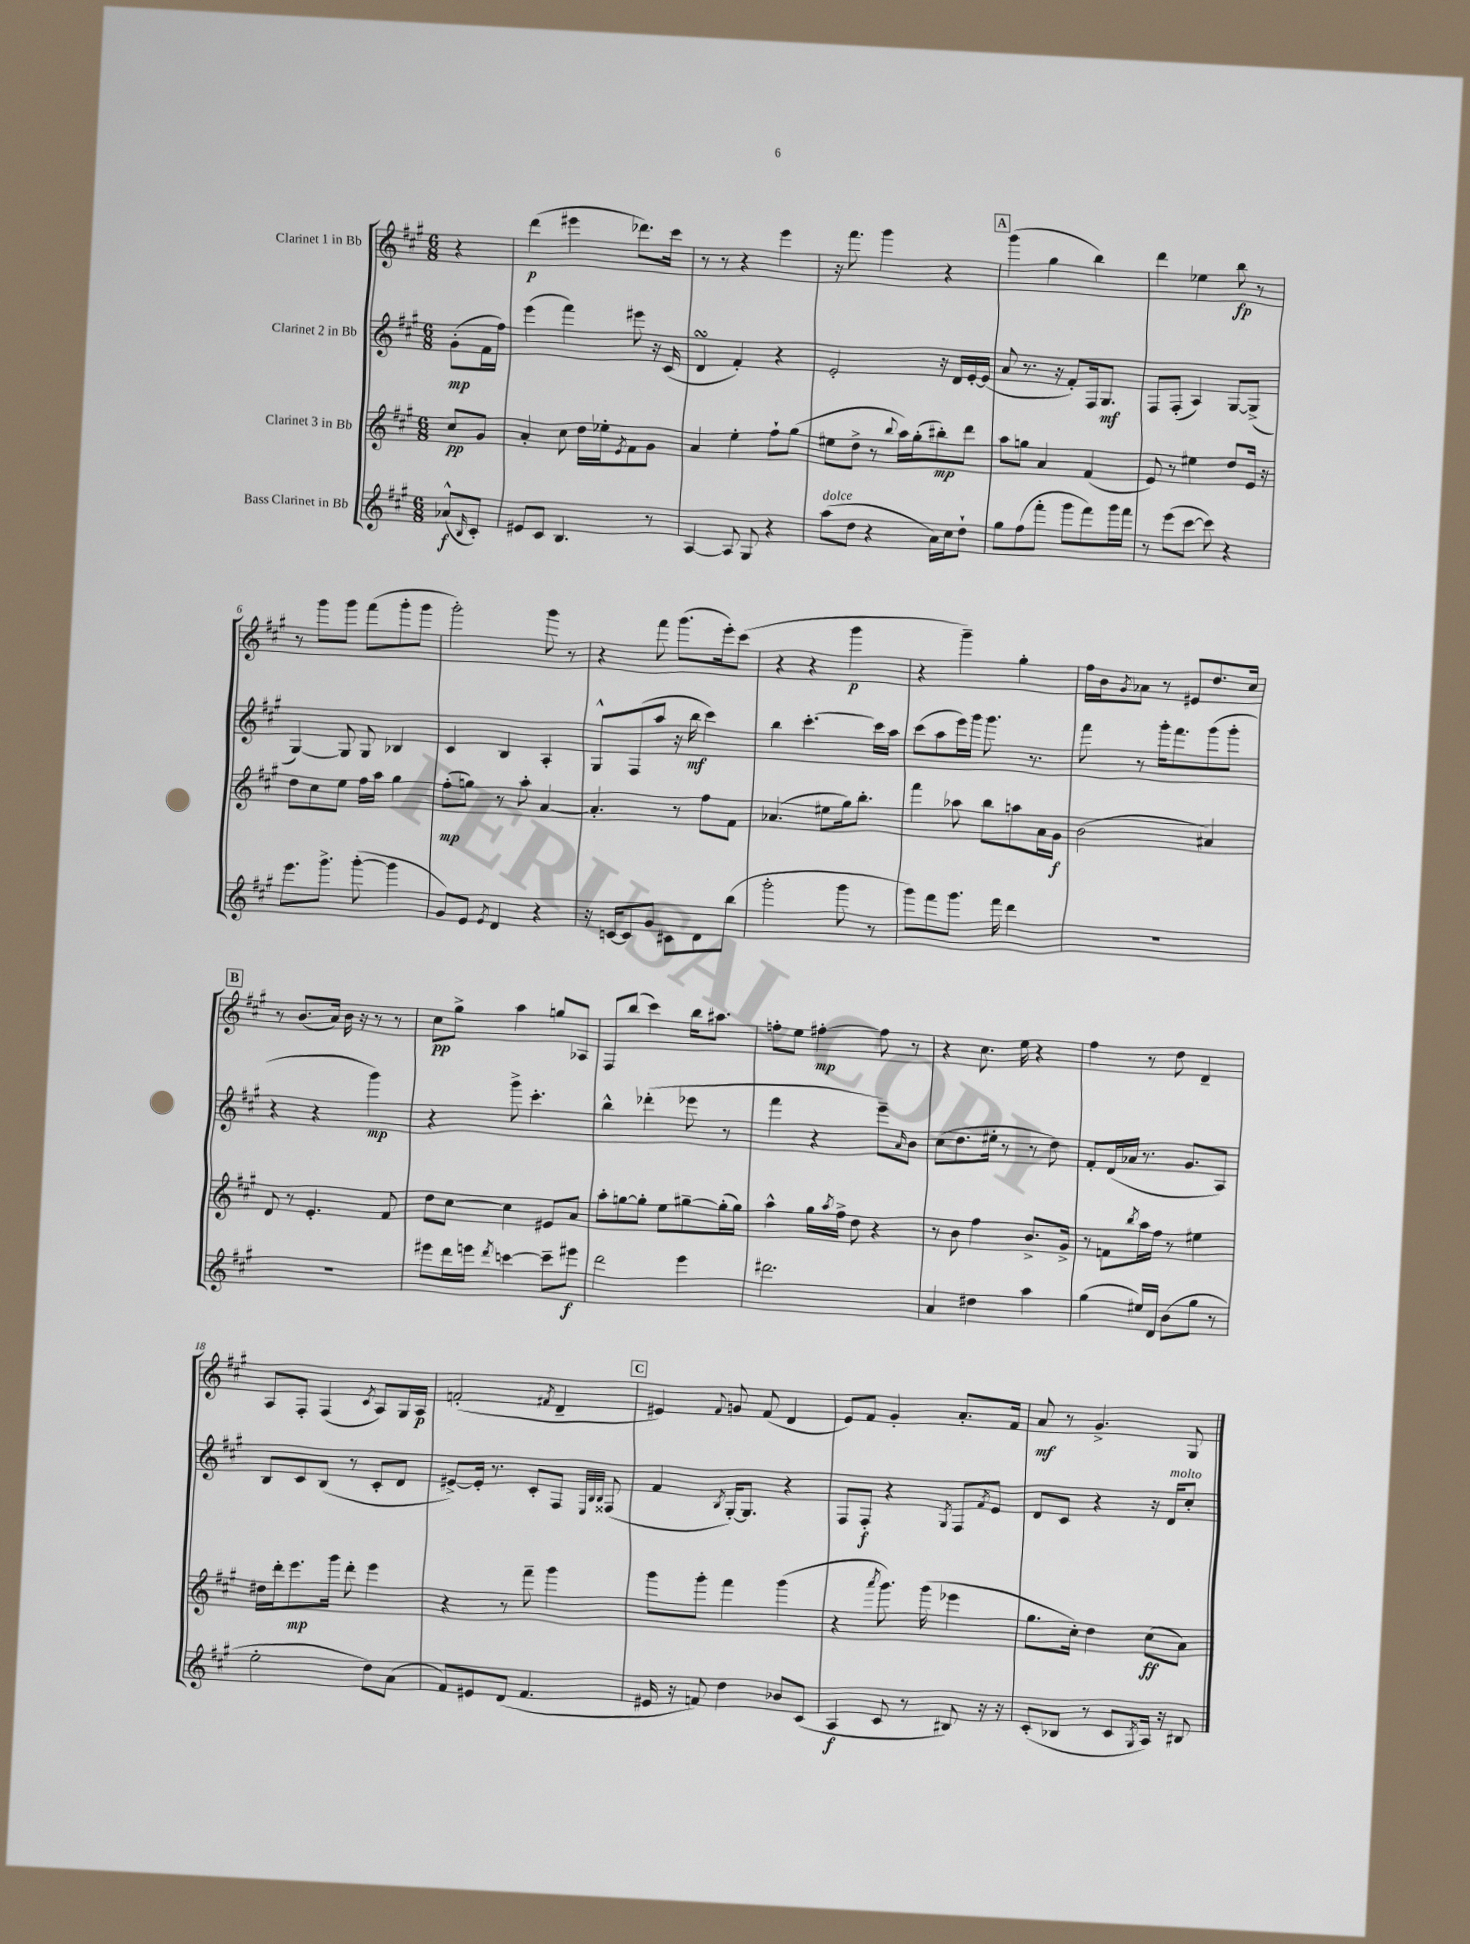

**kern	**dynam	**kern	**dynam	**kern	**dynam	**kern	**dynam
*part4	*part4	*part3	*part3	*part2	*part2	*part1	*part1
*staff4	*staff4	*staff3	*staff3	*staff2	*staff2	*staff1	*staff1
*I"Bass Clarinet in Bb	*	*I"Clarinet 3 in Bb	*	*I"Clarinet 2 in Bb	*	*I"Clarinet 1 in Bb	*
*clefG2	*	*clefG2	*	*clefG2	*	*clefG2	*
*k[f#c#g#]	*	*k[f#c#g#]	*	*k[f#c#g#]	*	*k[f#c#g#]	*
*M6/8	*	*M6/8	*	*M6/8	*	*M6/8	*
=	=	=	=	=	=	=	=
(8a-X^^/L	f	8cc#/L	pp	(8g#'\L	mp	4r	.
16qqB/	.	.	.	.	.	.	.
8c#'/J)	.	8g#/J	.	16f#\L	.	.	.
.	.	.	.	16ff#\JJ)	.	.	.
=1	=1	=1	=1	=1	=1	=1	=1
8e#X/L	.	4a'/	.	(4eee\	.	(4ddd\	p
8c#/J	.	.	.	.	.	.	.
4.B/	.	8cc#\	.	4fff#\)	.	4eee#X\	.
.	.	16dd\LL	.	.	.	.	.
.	.	16ee-X'\J	.	.	.	.	.
.	.	8qe/	.	.	.	.	.
.	.	8f#\	.	8eee#X\	.	8.ddd-X\L)	.
8r	.	8g#\J	.	16r	.	.	.
.	.	.	.	(16c#/	.	16ccc#\Jk	.
=2	=2	=2	=2	=2	=2	=2	=2
[4A/	.	4a/	.	4dsSSs/	.	8r	.
.	.	.	.	.	.	8r	.
8A/]	.	4ee'\	.	4f#'/)	.	4r	.
8G#/	.	.	.	.	.	.	.
4r	.	8ff#`\L	.	4r	.	4eee\	.
.	.	(8gg#\J	.	.	.	.	.
=3	=3	=3	=3	=3	=3	=3	=3
!LO:TX:a:i:t=dolce	!	!	!	!	!	!	!
(8aa\L	.	8ee#X\L	.	2e'/	.	16r	.
.	.	.	.	.	.	8.fff#\	.
8dd\J	.	8dd^\J	.	.	.	.	.
4r	.	8r	.	.	.	4ggg#\	.
.	.	8qqbb/	.	.	.	.	.
.	.	16aa\LL)	.	.	.	.	.
.	.	(16gg#'\J	.	.	.	.	.
16a\LL)	.	8bb#X'\)	mp	16r	.	4r	.
16cc#\J	.	.	.	16d/LL	.	.	.
8dd`\J	.	8ddd\J	.	[16e'/	.	.	.
.	.	.	.	(16e/JJ]	.	.	.
!!LO:REH:place=s1:t=A
=4	=4	=4	=4	=4	=4	=4	=4
8gg#\L	.	8aa\L	.	8a/	.	(4ggg#\	.
(8ff#\	.	8ggn\J	.	8.r	.	.	.
8fff#'\J	.	4a/	.	.	.	4gg#\	.
.	.	.	.	16r	.	.	.
8ggg#\L	.	.	.	8f#'/L)	.	.	.
8fff#\)	.	(4f#/	.	16F#/k	.	4bb\)	.
.	.	.	.	8.G#/J	mf	.	.
16ggg#\L	.	.	.	.	.	.	.
16fff#\JJ	.	.	.	.	.	.	.
=5	=5	=5	=5	=5	=5	=5	=5
8r	.	8e/)	.	8F#/L	.	4ddd\	.
(8eee\L	.	8r	.	(8F#'/J	.	.	.
[8ccc#\J	.	4ee#X\	.	4A/)	.	4ee-X\	.
8ccc#\])	.	.	.	.	.	.	.
4r	.	8dd/L	.	[8G#/L	.	8bb\	fp
.	.	16e/Jk	.	(8G#^/J]	.	8r	.
.	.	16r	.	.	.	.	.
!!LO:LB:g=z
=6	=6	=6	=6	=6	=6	=6	=6
8.eee\L	.	8dd\L	.	[4G#/)	.	8r	.
.	.	8cc#\	.	.	.	8ggg#\L	.
8.ggg#^\J	.	.	.	.	.	.	.
.	.	8ee\J	.	8G#/]	.	8ggg#\J	.
([8ggg#'\	.	16ff#\LL	.	8G#/	.	(8fff#\L	.
.	.	16aa\JJ	.	.	.	.	.
4ggg#\]	.	4gg#\	.	4B-X/	.	8ggg#'\	.
.	.	.	.	.	.	8ggg#\J	.
=7	=7	=7	=7	=7	=7	=7	=7
8g#/L)	.	(8ff#'\L	mp	4c#/	.	2ggg#'\)	.
8e/J	.	8ggn\J)	.	.	.	.	.
8qe/	.	.	.	.	.	.	.
4d/	.	8r	.	4B/	.	.	.
.	.	8aa'\	.	.	.	.	.
4r	.	[4a/	.	4A'/	.	8ggg#\	.
.	.	.	.	.	.	8r	.
=8	=8	=8	=8	=8	=8	=8	=8
16r	.	4.a'/]	.	8G#^^/L	.	4r	.
[16cn/KL	.	.	.	.	.	.	.
8c/]	.	.	.	(8F#/	.	.	.
8g#/J	.	.	.	8aa/J	.	8fff#\	.
8c#X\L	.	8r	.	16r	.	(8.ggg#\L	.
.	.	.	.	16bb\	mf	.	.
8d\	.	8ff#\L	.	4ccc#\)	.	.	.
.	.	.	.	.	.	16eee'\k)	.
(8bb\J	.	8f#\J	.	.	.	(8ccc#\J	.
=9	=9	=9	=9	=9	=9	=9	=9
2ggg#'\	.	(4.a-X/	.	4bb\	.	4r	.
.	.	.	.	[4.ccc#'\	.	4r	.
.	.	8ee#X\L	.	.	.	.	.
8ggg#\	.	16gg#\k)	.	.	.	4ggg#\	p
.	.	8.bb'\J	.	.	.	.	.
8r	.	.	.	16ccc#\LL]	.	.	.
.	.	.	.	16aa\JJ	.	.	.
=10	=10	=10	=10	=10	=10	=10	=10
8ggg#\L)	.	4fff#\	.	(8ccc#\L	.	4r	.
8fff#\	.	.	.	8aa\	.	.	.
8.ggg#\J	.	8aa-X\	.	16eee\L)	.	4ggg#~\)	.
.	.	.	.	16ggg#\JJ	.	.	.
.	.	8bb\L	.	8.ggg#\	.	.	.
16fff#\	.	.	.	.	.	.	.
4ddd\	.	8aan\	.	.	.	4gg#'\	.
.	.	.	.	8.r	.	.	.
.	.	16a\L	.	.	.	.	.
.	.	16g#\JJ	f	.	.	.	.
=11	=11	=11	=11	=11	=11	=11	=11
2.r	.	(2b\	.	8fff#\	.	16ff#\LL	.
.	.	.	.	.	.	16b\J	.
.	.	.	.	.	.	8qg#/	.
.	.	.	.	8r	.	8a-X\J	.
.	.	.	.	16ggg#'\KL	.	8r	.
.	.	.	.	8.fff#\	.	.	.
.	.	.	.	.	.	8e#X/L	.
.	.	4a#X/)	.	(8ggg#\	.	8.dd/	.
.	.	.	.	8ggg#'\J	.	.	.
.	.	.	.	.	.	16cc#/Jk	.
!!LO:LB:g=z
!!LO:REH:place=s1:t=B
=12	=12	=12	=12	=12	=12	=12	=12
2.r	.	8d/	.	4r	.	8r	.
.	.	8r	.	.	.	(8.b/L	.
.	.	4.e'/	.	4r	.	.	.
.	.	.	.	.	.	16a/Jk)	.
.	.	.	.	.	.	16b\	.
.	.	.	.	.	.	16r	.
.	.	.	.	4ggg#\)	mp	8r	.
.	.	8f#/	.	.	.	8r	.
=13	=13	=13	=13	=13	=13	=13	=13
8eee#X\L	.	8dd\L	.	4r	.	8cc#\L	pp
16ddd\L	.	[8cc#\J	.	.	.	8gg#^\J	.
16eeen\JJ	.	.	.	.	.	.	.
8qddd/	.	.	.	.	.	.	.
[4cccn\	.	4cc#\]	.	8ggg#^\	.	4aa\	.
.	.	.	.	4.ccc#'\	.	.	.
8ccc~\L]	.	8e#X/L	.	.	.	8ggn/L	.
8eee#X\J	f	8a/J	.	.	.	8A-X/J	.
=14	=14	=14	=14	=14	=14	=14	=14
2ddd\	.	8aa'\L	.	4bb^^\	.	8F#/L	.
.	.	[8ggn\	.	.	.	(8bb/J	.
.	.	8gg'\J]	.	(4ddd-X'\	.	4ccc#\)	.
.	.	8ee\L	.	.	.	.	.
4eee\	.	[8gg#X~\	.	8eee-X\	.	16bb\KL	.
.	.	.	.	.	.	8.aa#X\J	.
.	.	(16gg#'\L]	.	8r	.	.	.
.	.	16gg#\JJ)	.	.	.	.	.
=15	=15	=15	=15	=15	=15	=15	=15
2.ddd#X\	.	4aa^^\	.	4fff#\	.	8ffn'\L	.
.	.	.	.	.	.	8ee\J	.
.	.	16gg#\LL	.	4r	.	[4ff#X'\	mp
.	.	8qaa/	.	.	.	.	.
.	.	16ff#^\JJ	.	.	.	.	.
.	.	8dd\	.	.	.	.	.
.	.	4r	.	8eee~\L)	.	8ff#\]	.
.	.	.	.	16qqa/	.	.	.
.	.	.	.	8b\J	.	8r	.
=16	=16	=16	=16	=16	=16	=16	=16
4a/	.	8r	.	(8cc#\L	.	4r	.
.	.	8b\	.	8.dd\	.	.	.
4dd#X\	.	4ff#\	.	.	.	8.cc#\	.
.	.	.	.	16ee#X'\Jk	.	.	.
.	.	.	.	8r	.	.	.
.	.	.	.	.	.	16ee\	.
4aa\	.	8.b^/L	.	8r	.	4r	.
.	.	.	.	8dd\)	.	.	.
.	.	16g#^/Jk	.	.	.	.	.
=17	=17	=17	=17	=17	=17	=17	=17
(4gg#\	.	8r	.	8f#'/L	.	4ff#\	.
.	.	8fn\L	.	(16d/L	.	.	.
.	.	.	.	16a-X/JJ	.	.	.
.	.	8qbb/	.	.	.	.	.
16ee#X/LL)	.	16aa\L	.	8.r	.	8r	.
16d/JJ	.	16ff#\JJ	.	.	.	.	.
(8b\L	.	8r	.	.	.	8dd\	.
.	.	.	.	8.g#/L	.	.	.
8gg#\J	.	4ee#X\	.	.	.	4d~/	.
8r	.	.	.	8A/J)	.	.	.
!!LO:LB:g=z
=18	=18	=18	=18	=18	=18	=18	=18
2ee'\	.	16dd#X\LL	.	8B/L	.	8A/L	.
.	.	16ddd'\J	.	.	.	.	.
.	.	8.eee\	mp	8c#/	.	8F#'/J	.
.	.	.	.	(8B/J	.	(4F#/	.
.	.	16ggg#\Jk	.	.	.	.	.
.	.	8ddd'\	.	8r	.	.	.
.	.	.	.	.	.	8qc#/	.
8dd\L)	.	4eee\	.	8c#'/L	.	8A/L)	.
(8a\J	.	.	.	8d/J	.	16G#/L	.
.	.	.	.	.	.	16A/JJ	p
=19	=19	=19	=19	=19	=19	=19	=19
8f#/L)	.	4r	.	[8e#X^/L)	.	(2fn'/	.
8e#X/	.	.	.	16e#'/Jk]	.	.	.
.	.	.	.	8.r	.	.	.
(8d/J	.	8r	.	.	.	.	.
4.f#/	.	8fff#~\	.	8c#'/L	.	.	.
.	.	.	.	.	.	8qf#X/	.
.	.	4ggg#\	.	8F#/J	.	4d~/	.
.	.	.	.	32qqE/LLL	.	.	.
.	.	.	.	32qqB/	.	.	.
.	.	.	.	32qqB/JJJ	.	.	.
.	.	.	.	(8F##X/	.	.	.
!!LO:REH:place=s1:t=C
=20	=20	=20	=20	=20	=20	=20	=20
16e#X/	.	8ggg#\L	.	4f#/	.	4e#X/)	.
16r	.	.	.	.	.	.	.
8fn/)	.	8ggg#'\J	.	.	.	.	.
.	.	.	.	8qB/	.	8qqf#/	.
4dd\	.	4fff#\	.	[16G#'/KL)	.	8gn/	.
.	.	.	.	8.G#/J]	.	.	.
.	.	.	.	.	.	(8f#/	.
8b-X/L	.	(4ggg#\	.	4r	.	4d/	.
(8c#/J	.	.	.	.	.	.	.
=21	=21	=21	=21	=21	=21	=21	=21
4A/	f	4r	.	8F#/L	.	8e/L)	.
.	.	.	.	8F#'/J	f	8f#/J	.
.	.	8qaaa/	.	.	.	.	.
8c#/	.	8.ggg#\)	.	4r	.	4g#'/	.
8r	.	.	.	.	.	.	.
.	.	(16ggg#\	.	.	.	.	.
.	.	.	.	8qG#/	.	.	.
8B#X/)	.	4eee-X\	.	8F#/L	.	8.a'/L	.
.	.	.	.	8qf#/	.	.	.
16r	.	.	.	8e/J	.	.	.
16r	.	.	.	.	.	16f#/Jk	.
=22	=22	=22	=22	=22	=22	=22	=22
(8c#'/L	.	8.gg#\L	.	8d/L	.	8a/	mf
8B-X/J	.	.	.	8c#/J	.	8r	.
.	.	16cc#'\Jk)	.	.	.	.	.
8r	.	4dd\	.	4r	.	4.g#^/	.
8c#/L	.	.	.	.	.	.	.
8qG#/	.	.	.	.	.	.	.
16A/Jk)	.	(8cc#\L	ff	16r	.	.	.
!	!	!	!	!LO:TX:a:i:t=molto	!	!	!
16r	.	.	.	16d/KL	.	.	.
8B#X/	.	8a\J)	.	8cc#'/J	.	8G#/	.
==	==	==	==	==	==	==	==
*-	*-	*-	*-	*-	*-	*-	*-
